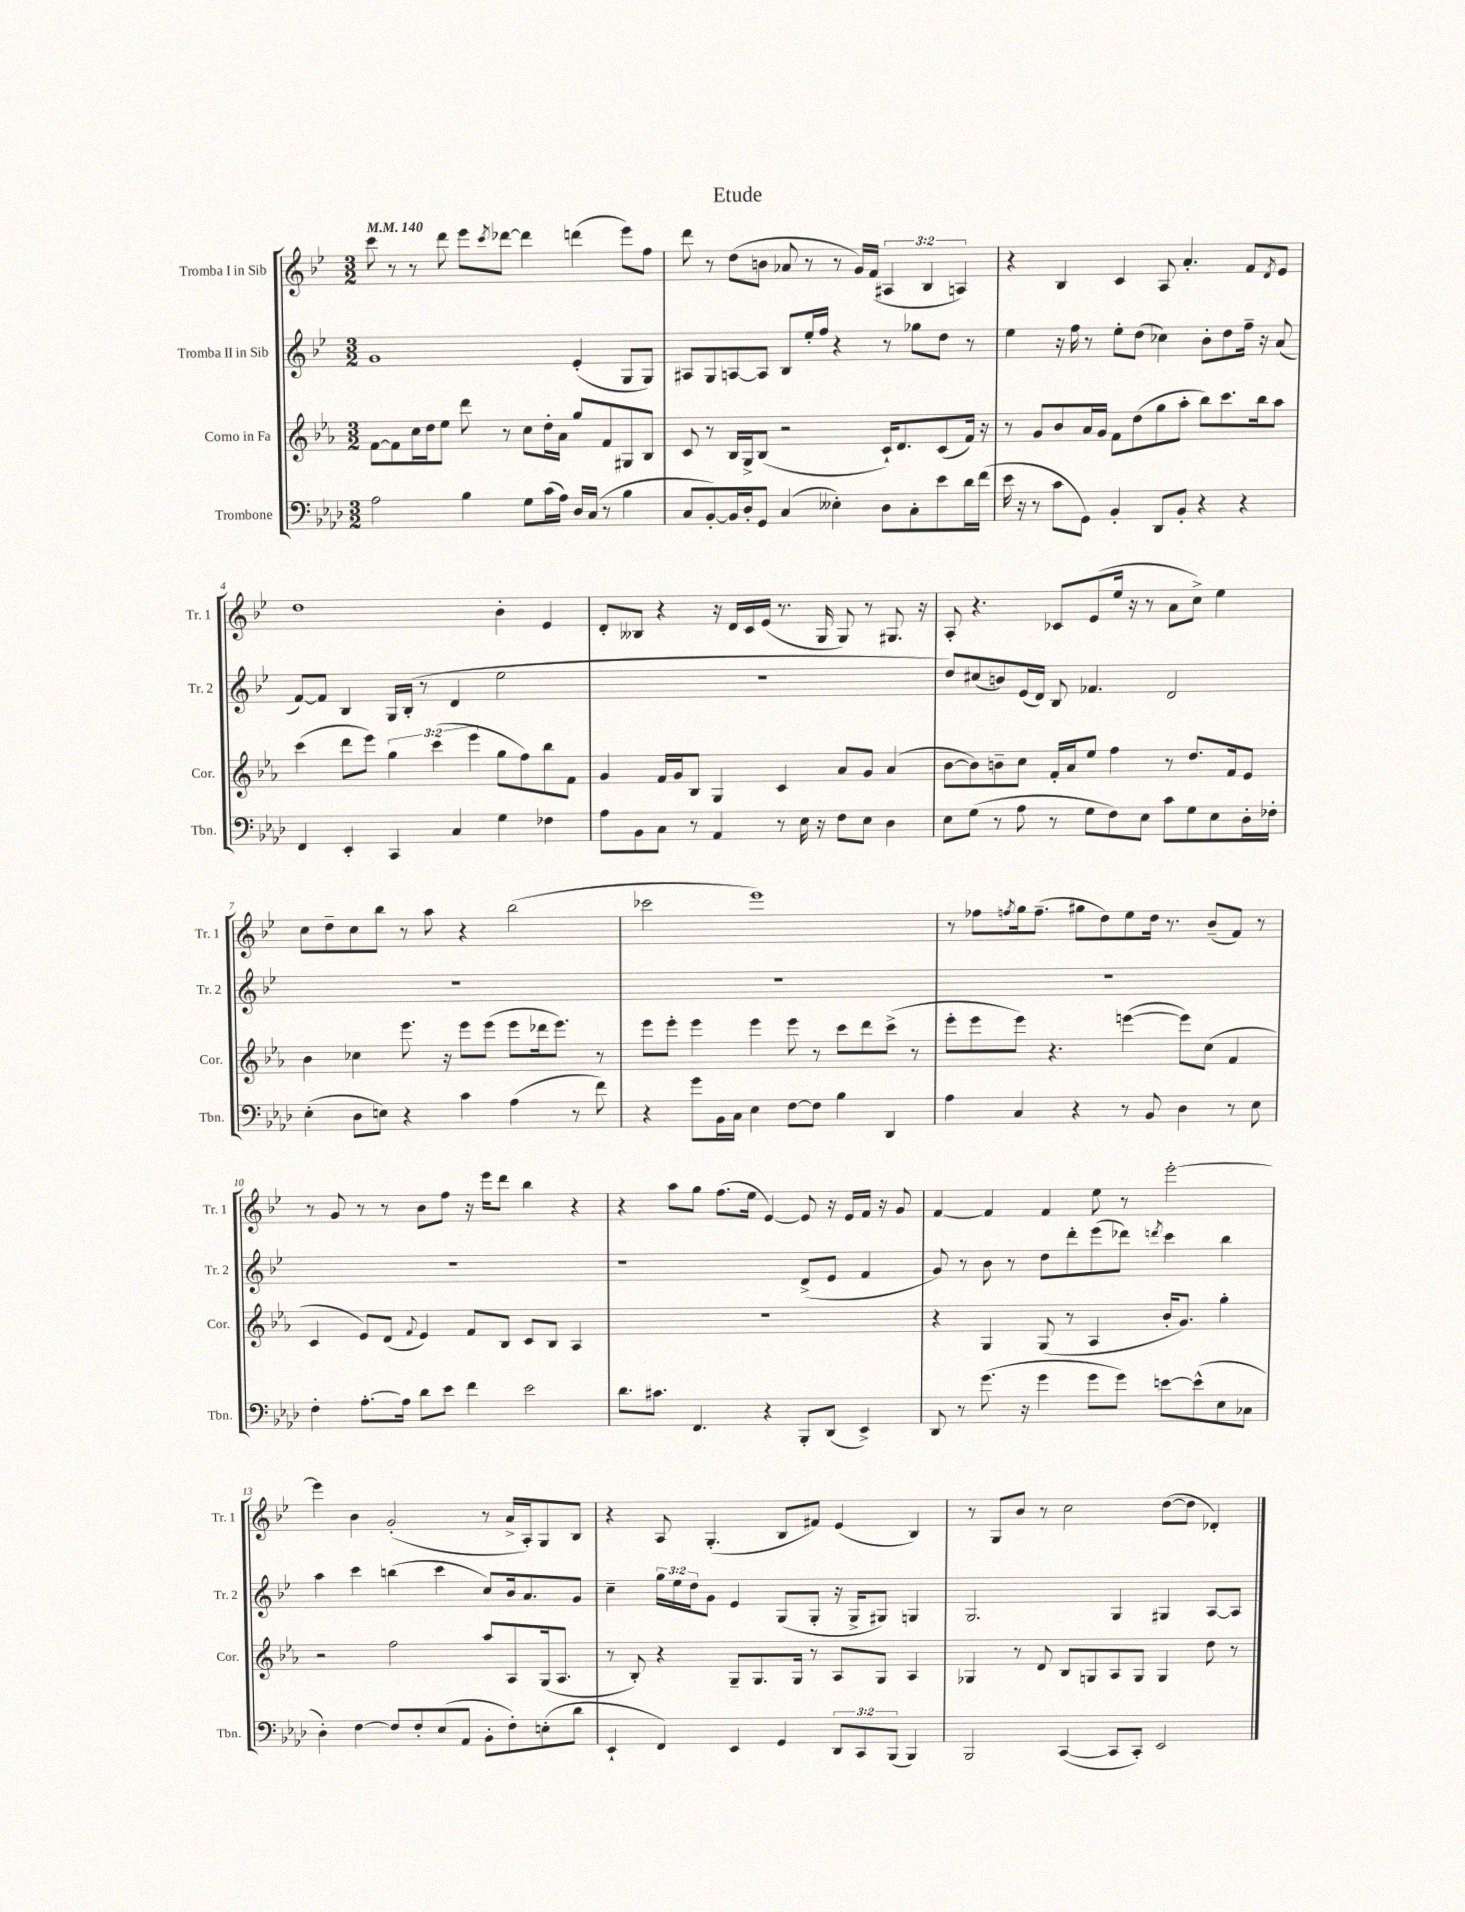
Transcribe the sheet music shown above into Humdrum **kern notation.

**kern	**kern	**kern	**kern
*part4	*part3	*part2	*part1
*staff4	*staff3	*staff2	*staff1
*I"Trombone	*I"Corno in Fa	*I"Tromba II in Sib	*I"Tromba I in Sib
*I'Tbn.	*I'Cor.	*I'Tr. 2	*I'Tr. 1
*clefF4	*clefG2	*clefG2	*clefG2
*k[b-e-a-d-]	*k[b-e-a-]	*k[b-e-]	*k[b-e-]
*M3/2	*M3/2	*M3/2	*M3/2
*MM140	*MM140	*MM140	*MM140
=1	=1	=1	=1
2A-\	[8f\L	1g	8ccc\
.	8f\]	.	8r
.	16cc\L	.	8r
.	16dd\J	.	.
.	8ee-\J	.	8ddd\
4B-\	8ddd\	.	8eee-\L
.	.	.	8qccc/
.	8r	.	[8ddd-X\J
8G\L	8cc\L	.	4ddd-\]
(16c\L	16dd'\L	.	.
16A-\JJ)	16a-\JJ	.	.
16D-/LL	8gg/L	(4e-'/	(4dddn\
(16C/JJ	.	.	.
8r	8f/	.	.
4B-\	8G#X/	8G/L	8eee-\L)
.	8B-/J	8G/J)	8ff\J
=2	=2	=2	=2
8C/L	8c/	8A#X/L	8ddd\
[8BB-'/)	8r	8G/	8r
16BB-/L]	16B-/LL	[8An/	(8dd\L
16D-'/J	16G^/J	.	.
8GG/J	(8B-/J	8A/J]	8bn\J
(4C/	2r	8B-/L	8a-X/
.	.	16ee-'/L	8r
.	.	16ff/JJ	.
4E--X'\)	.	4r	8r
.	.	.	16g/LL)
.	.	.	(16f/JJ
8D-\L	16c`/KL)	8r	6A#X/
.	8.d/	.	.
8C'\	.	8gg-X\L	.
.	.	.	6B-/
8e-\	(8c/	8dd\J	.
.	.	.	6An/)
16d-\L	16f/Jk)	8r	.
(16f\JJ	16r	.	.
=3	=3	=3	=3
16e-\	8r	4ee-\	4r
16r	.	.	.
8r	8g/L	.	.
8c\L	8b-/	16r	4B-/
.	.	16ff\	.
8GG\J)	16a-/L	8r	.
.	16g/JJ	.	.
4BB-'/	8f\L	8ee-'\L	4c/
.	(8dd\	(8dd\J	.
8DD-/L	8gg\	4cc-X\)	8A/
8BB-'/J	8aa-'\J	.	4.a'/
4r	8bb-\L)	8b-'\L	.
.	8.ccc\	8dd\	.
4r	.	16ff~\Jk	8f/L
.	16bb-\k	16r	.
.	.	.	8qd/
.	8aa-\J	(8a/	8e-/J
!!LO:LB:g=z
=4	=4	=4	=4
4FF/	(4ccc\	[8f/L)	1dd
.	.	8f/J]	.
4EE-'/	8ddd\L	4B-/	.
.	8eee-\J)	.	.
4CC/	6gg\	16G/LL	.
.	.	(16B-'/JJ	.
.	.	8r	.
.	(6ccc\	.	.
4C/	.	4d/	.
.	6eee-\	.	.
4G\	8gg\L	2ee-\	4b-'\
.	8ff\)	.	.
4F-X\	8bb-\	.	4e-/
.	8f\J	.	.
=5	=5	=5	=5
8A-\L	4g/	1.r	8d'/L
8BB-\	.	.	8B--X/J
8C\J	16f/LL	.	4r
.	16g/J	.	.
8r	8B-/J	.	.
4AA-/	4G/	.	16r
.	.	.	16d/LL
.	.	.	16c/
.	.	.	(16e-/JJ
8r	4c/	.	8.r
16E-\	.	.	.
16r	.	.	16G/
8F\L	8a-/L	.	8G/)
8E-\J	8g/J	.	8r
4D-\	(4a-/	.	8.G#X/
.	.	.	16r
=6	=6	=6	=6
8E-\L	[8b-\L	8dd/L)	8A'/
(8G\J	8b-\])	(8cc#X/	4.r
8r	8bn~\	8bn/)	.
8A-\	8cc\J	(16e-/L	.
.	.	16d/JJ)	.
8r	16f'/LL	8B-/	8c-X/L
.	16a-/J	.	.
8G\L	8ee-/J	4.f-X/	(8e-/
8F\)	4ff\	.	16ee-/Jk
.	.	.	16r
8E-\J	.	.	8r
8c\L	8r	2d/	8a\L
8G\	8.dd/L	.	8cc^\J)
8E-\	.	.	4ee-\
.	16f/k	.	.
16D-'\L	8e-/J	.	.
16F-X'\JJ	.	.	.
!!LO:LB:g=z
=7	=7	=7	=7
(4E-'\	4b-\	1.r	8cc\L
.	.	.	8dd~\
8D-\L	4cc-X\	.	8cc\
8En\J)	.	.	8bb-\J
4r	8.eee-\	.	8r
.	.	.	8aa\
.	16r	.	.
4c\	8eee-\L	.	4r
.	(8eee-\J	.	.
(4A-\	8eee-\L	.	(2bb-\
.	16ddd-X\k	.	.
.	8.eee-\J)	.	.
8r	.	.	.
8f\)	8r	.	.
=8	=8	=8	=8
4r	8eee-\L	1.r	2ccc-X\
.	8eee-'\J	.	.
8g\L	4eee-\	.	.
16BB-\L	.	.	.
16C\JJ	.	.	.
4E-\	4eee-\	.	1eee-)
[8F\L	8eee-\	.	.
8F\J]	8r	.	.
4B-\	8ccc\L	.	.
.	8ddd\	.	.
4DD-/	(8ccc^\J	.	.
.	8r	.	.
=9	=9	=9	=9
4A-\	8eee-'\L	1.r	8r
.	8eee-\	.	8ff-X\L
.	.	.	8qffn/
4C/	8eee-\J)	.	16gg\k
.	.	.	(8.ff~\J
.	4.r	.	.
4r	.	.	8gg#X\L
.	.	.	8dd\)
8r	([4eeen\	.	8ee-\
8BB-/	.	.	16dd\Jk
.	.	.	8.r
4D-\	8eee\L])	.	.
.	(8cc\J	.	(8b-~/L
8r	4f/	.	8f/J)
8E-\	.	.	8r
!!LO:LB:g=z
=10	=10	=10	=10
4F'\	4c/	1.r	8r
.	.	.	8g/
[8.A-'\L	8e-/L)	.	8r
.	(8d/J	.	8r
16A-\Jk]	.	.	.
.	8qqf/	.	.
8d-\L	4e-/)	.	8b-\L
8e-\J	.	.	8ff\J
4f\	8f/L	.	16r
.	.	.	16eee-\KL
.	8B-/J	.	8ddd\J
2e-\	8c/L	.	4bb-\
.	8B-/J	.	.
.	4A-/	.	4r
=11	=11	=11	=11
8.d-\L	1.r	1r	4r
8.c#X\J	.	.	.
.	.	.	8aa\L
4.FF/	.	.	8gg\J
.	.	.	(8.ff\L
.	.	.	16ee-\Jk
4r	.	.	[4e-/)
8BBB-'/L	.	(8d^/L	8e-/]
(8DD-/J	.	8e-/J	16r
.	.	.	16e-/LL
4EE-^/)	.	4f/	16f/JJ
.	.	.	16r
.	.	.	8g/
=12	=12	=12	=12
8DD-/	4r	8g/)	[4f/
8r	.	8r	.
(8.g\	4G/	8b-\	4f/]
.	.	8r	.
16r	.	.	.
4g\	(8G/	8dd\L	4f/
.	8r	8ddd'\	.
8g\L	4A-/	(8eee-\	8ee-\
8g\J)	.	8ddd-X\J)	8r
.	.	8qdddn/	.
[8en\L	16b-'/KL	4ccc\	[2eee-'\
.	8.g/J)	.	.
(8e^^\]	.	.	.
8E-\	4gg'\	4bb-\	.
8C-X\J	.	.	.
!!LO:LB:g=z
=13	=13	=13	=13
4D-'\)	2r	4aa\	4eee-\]
[4F\	.	4ccc\	4b-\
8F/L]	2ff\	(4bbn\	(2g'/
8F'/	.	.	.
(8E-/	.	4ccc\	.
8AA-/J	.	.	.
8BB-'\L	8aa-/L	8cc/L)	8r
8F'\)	8A-/	16b-/k	16a^/LL
.	.	8.a/	16A'/J)
(8En'\	(16G/k	.	8G/
.	8.A-/J	.	.
8d-\J	.	8g/J	8B-/J
=14	=14	=14	=14
4EE-`/	8r	4cc~\	4r
.	8B-'/)	.	.
4FF/)	4r	24gg\LL	8A/
.	.	24ee-\	.
.	.	24dd\J	.
.	.	8g\J	(4.G'/
4EE-/	8G~/L	4e-/	.
.	8.G/	.	.
4GG/	.	(8G/L	8B-/L
.	16G/Jk	.	.
.	8r	8G'/J	8f#X/J)
12DD-/L	8A-/L	16r	(4e-/
.	.	16G^/KL	.
12CC/	.	.	.
.	8G/J	8G#X/J)	.
(12BBB-/J	.	.	.
4BBB-/)	4A-/	4Gn/	4B-/)
=15	=15	=15	=15
2BBB-/	4G-X/	2.G/	8r
.	.	.	8G/L
.	8r	.	8b-/J
.	8d/	.	8r
([4CC/	8B-/L	.	2cc\
.	8Gn/	.	.
8CC/L]	8A-/	4G/	.
8CC'/J)	8G/J	.	.
2EE-/	4G/	4G#X/	([8dd\L
.	.	.	8dd\J]
.	8dd\	[8A/L	4d-X'/)
.	8r	8A/J]	.
==	==	==	==
*-	*-	*-	*-
